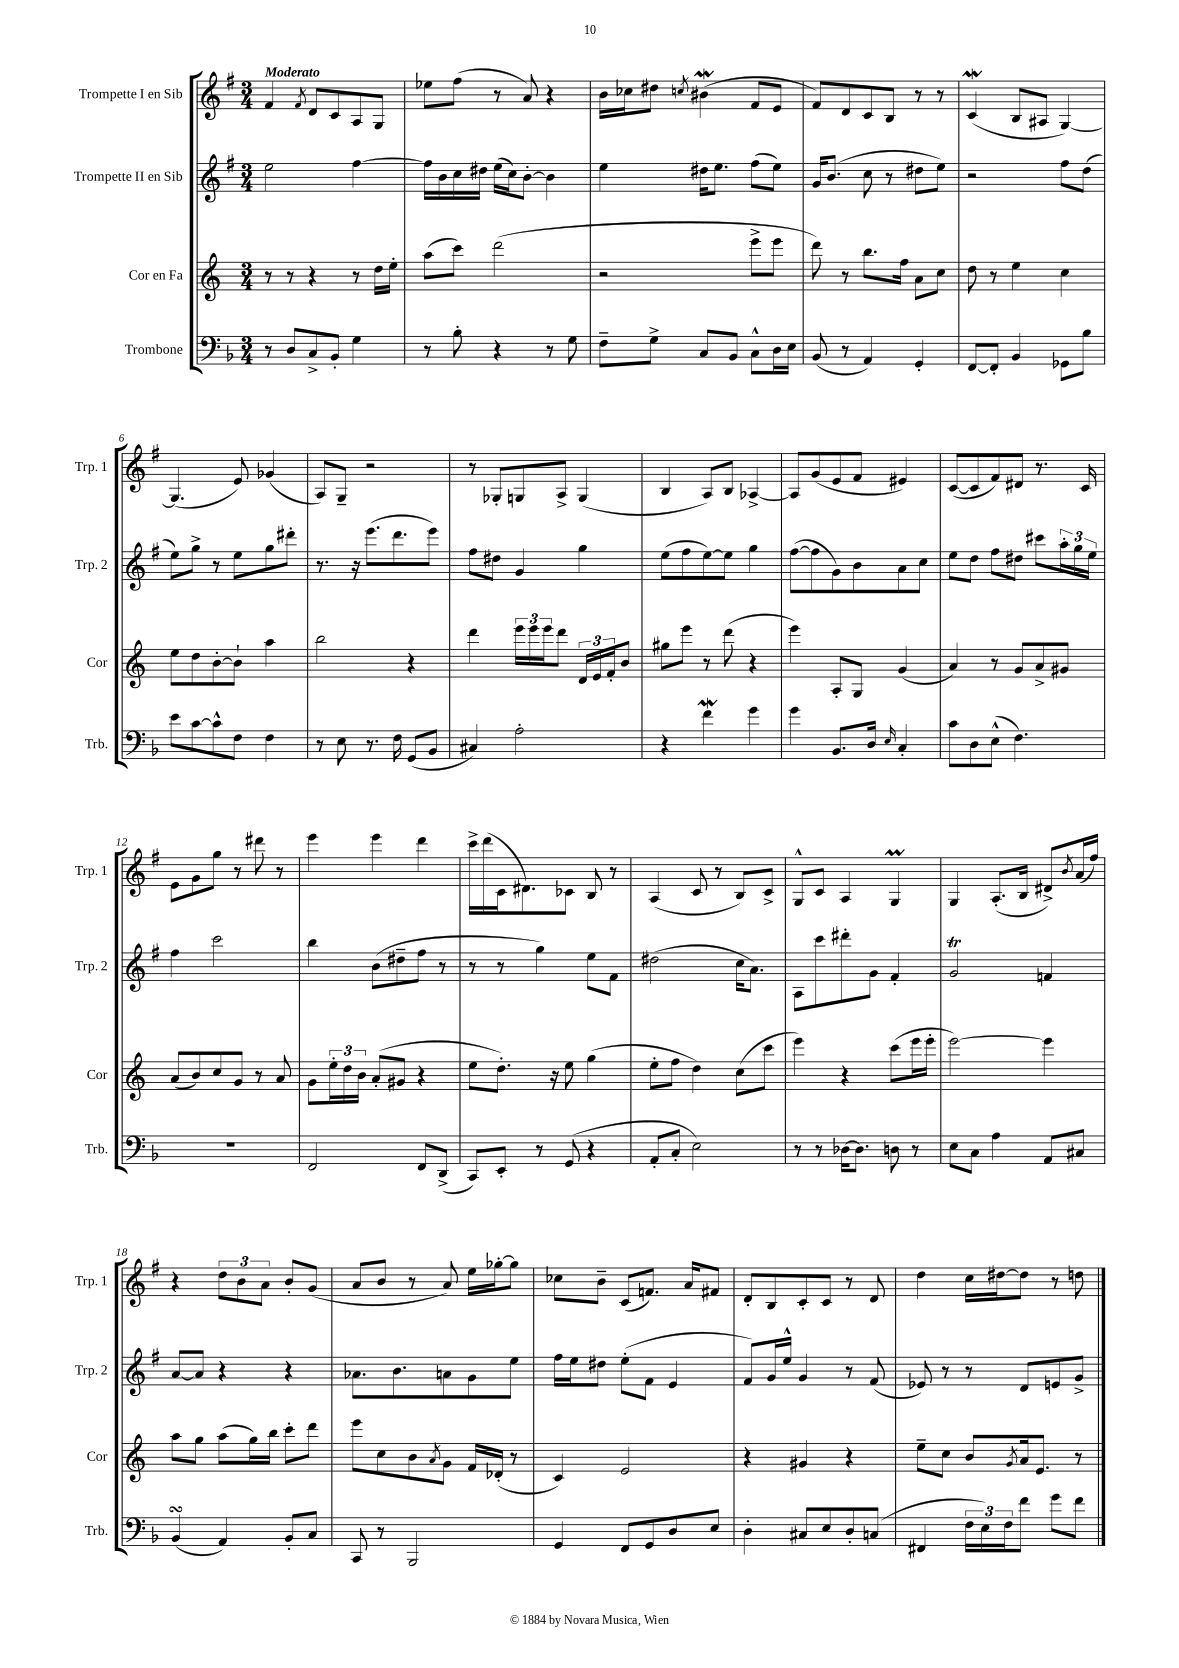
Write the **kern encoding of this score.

**kern	**kern	**kern	**kern
*part4	*part3	*part2	*part1
*staff4	*staff3	*staff2	*staff1
*I"Trombone	*I"Cor en Fa	*I"Trompette II en Sib	*I"Trompette I en Sib
*I'Trb.	*I'Cor	*I'Trp. 2	*I'Trp. 1
*clefF4	*clefG2	*clefG2	*clefG2
*k[b-]	*k[]	*k[f#]	*k[f#]
*M3/4	*M3/4	*M3/4	*M3/4
=1	=1	=1	=1
!	!	!	!LO:TX:a:B:t=Moderato
8r	8r	2ee\	4f#/
8D/L	8r	.	.
.	.	.	8qf#/
8C^/	4r	.	8d/L
8BB-'/J	.	.	8c/
4G\	8r	[4ff#\	8A/
.	16dd\LL	.	8G/J
.	16ee'\JJ	.	.
=2	=2	=2	=2
8r	(8aa\L	16ff#\LL]	8ee-X\L
.	.	16b\	.
8B-'\	8ccc\J)	16cc\	(8ff#\J
.	.	16dd#X\JJ	.
4r	(2ddd\	(16ee\LL	8r
.	.	16cc\J)	.
.	.	[8b'\J	8a/)
8r	.	4b\]	4r
8G\	.	.	.
=3	=3	=3	=3
8F~\L	2r	4ee\	16b\LL
.	.	.	16cc-X\J
8G^\J	.	.	8dd#X\J
.	.	.	8qccn/
8C/L	.	16dd#X\KL	(4b#XW\
.	.	8.ee\J	.
8BB-/J	.	.	.
8C^^\L	8eee^\L	(8ff#\L	8f#/L
16D\L	8eee\J	8ee\J)	8e/J
16E\JJ	.	.	.
=4	=4	=4	=4
(8BB-/	8ddd\)	16g/KL	8f#/L)
.	.	(8.b/J	.
8r	8r	.	8d/
4AA/)	8.bb\L	8cc\	8c/
.	.	8r	8B/J
.	16ff\Jk	.	.
4GG'/	8a\L	8dd#X\L	8r
.	8cc\J	8ee\J)	8r
=5	=5	=5	=5
[8FF/L	8dd\	2r	(4cw/
8FF'/J]	8r	.	.
4BB-/	4ee\	.	8B/L
.	.	.	8A#X/J
8GG-X\L	4cc\	8ff#\L	[4G/)
8B-\J	.	(8dd\J	.
!!LO:LB:g=z
=6	=6	=6	=6
8e\L	8ee\L	8ee\L)	(4.G/]
[8c\	8dd\	8gg^\J	.
8c^^\]	[8b'\	8r	.
8F\J	8b`\J]	8ee\L	8e/)
4F\	4aa\	8gg\	(4g-X/
.	.	8ddd#X'\J	.
=7	=7	=7	=7
8r	2bb\	8.r	8A/L)
8E\	.	.	8G~/J
.	.	16r	.
8.r	.	(8.eee\L	2r
16F\	.	8.ddd\	.
(8GG/L	4r	.	.
8BB-/J	.	8eee\J)	.
=8	=8	=8	=8
4C#X/)	4ddd\	8ff#\L	8r
.	.	8dd#X\J	8G-X'/L
2A'\	24eee\LL	4g/	8Gn/
.	24eee\	.	.
.	24eee\J	.	.
.	8ddd\J	.	8A^/J
.	24d/LL	4gg\	(4G/
.	24e/	.	.
.	24f'/J	.	.
.	8b/J	.	.
=9	=9	=9	=9
4r	8gg#X\L	(8ee\L	4B/
.	8eee\J	8ff#\	.
4fw\	8r	[8ee\)	8A/L)
.	(8ddd\	8ee\J]	8B/J
4g\	4r	4gg\	[4A-X^/
=10	=10	=10	=10
4g\	4eee\)	([8ff#\L	8A-/L]
.	.	8ff#\]	(8g/
8.BB-/L	8A'/L	8g\)	8e/
.	8G/J	8b\	8f#/J
16D/Jk	.	.	.
16qqE/	.	.	.
4C'/	(4g/	8a\	4e#X/)
.	.	8cc\J	.
=11	=11	=11	=11
8c\L	4a/)	8ee\L	([8c/L
8D\	.	8dd\J	8c/]
(8E^^\J	8r	8ff#\L	8f#/)
4.F\)	8g/L	8dd#X\J	8d#X/J
.	8a^/	8ccc#X\L	8.r
.	8g#X/J	24aa'\L	.
.	.	24gg\	.
.	.	.	16c/
.	.	24ee\JJ	.
!!LO:LB:g=z
=12	=12	=12	=12
2.r	(8a/L	4ff#\	8e\L
.	8b/)	.	8g\
.	8cc/	2ccc\	8gg\J
.	8g/J	.	8r
.	8r	.	8ddd#X\
.	8a/	.	8r
=13	=13	=13	=13
2FF/	8g\L	4bb\	4eee\
.	24ee'\L	.	.
.	24dd\	.	.
.	24b\JJ	.	.
.	(8a'/L	(8b\L	4eee\
.	8g#X/J	8dd#X~\	.
8FF/L	4r	8ff#\J	4ddd\
(8DD^/J	.	8r	.
=14	=14	=14	=14
8CC/L)	8ee\L	8r	16ccc^\LL
.	.	.	(16ddd\
8EE'/J	8.dd'\J)	8r	16c\J
.	.	.	8.d#X\)
8r	.	4gg\)	.
.	16r	.	.
(8GG/	8ee\	.	8c-X\J
4r	(4gg\	8ee\L	8B/
.	.	8f#\J	8r
=15	=15	=15	=15
8AA'/L	8ee'\L	(2dd#X\	(4A/
8C'/J	8ff\J	.	.
2E\)	4dd\)	.	8c/
.	.	.	8r
.	(8cc\L	16cc\KL	8B/L)
.	.	8.a\J)	.
.	8ccc\J	.	8c^/J
=16	=16	=16	=16
8r	4eee\)	8A\L	8G^^/L
8r	.	8ccc\	8c/J
[16D-X\KL	4r	8ddd#X'\	4A/
8.D-\J]	.	.	.
.	.	8g\J	.
8Dn\	(8ccc\L	4f#'/	4GM/
8r	16eee\L	.	.
.	16eee'\JJ	.	.
=17	=17	=17	=17
8E\L	[2eee\)	2gT/	4G/
8C\J	.	.	.
4A\	.	.	(8.A'/L
.	.	.	16B/Jk
8AA/L	4eee\]	4fn/	8d#X^/L)
.	.	.	8qb/
8C#X/J	.	.	(16a/L
.	.	.	16ff#/JJ)
!!LO:LB:g=z
=18	=18	=18	=18
(4BB-sSSs/	8aa\L	[8a/L	4r
.	8gg\J	8a/J]	.
4AA/)	(8aa\L	4r	12dd\L
.	.	.	12b\
.	16gg\L)	.	.
.	.	.	12a\J
.	16bb\JJ	.	.
8BB-'/L	8ccc'\L	4r	8b'/L
8C/J	8ddd\J	.	(8g/J
=19	=19	=19	=19
8CC/	8eee\L	8.a-X\L	8a/L
8r	8cc\	.	8b/J
.	.	8.b\	.
2BBB-/	8b\	.	8r
.	8qa/	.	.
.	8g\J	8an\	8a/)
.	16f/LL	8g\	16ee\LL
.	(16d-X'/JJ	.	[16gg-X'\J
.	8r	8ee\J	8gg-\J]
=20	=20	=20	=20
4GG/	4c/)	16ff#\LL	8cc-X\L
.	.	16ee\J	.
.	.	8dd#X\J	8b~\J
8FF/L	2e/	(8ee'\L	(8c/L
8GG/	.	8f#\J	8.fn/J)
8D/	.	4e/	.
.	.	.	16a/KL
8E/J	.	.	8f#X/J
=21	=21	=21	=21
4D'\	4r	8f#/L)	8d'/L
.	.	16g/L	8B/
.	.	16ee^^/JJ	.
8C#X/L	4g#X/	4g/	8c'/
8E/	.	.	8c/J
8D'/	4r	8r	8r
(8Cn/J	.	(8f#/	8d/
=22	=22	=22	=22
4FF#X/	8ee~\L	8e-X/)	4dd\
.	8cc\J	8r	.
24F\LL	8b/L	8r	16cc\LL
24E\)	.	.	.
.	.	.	[16dd#X\J
24F\J	.	.	.
.	8qg/	.	.
8f\J	16a/k	8d/L	8dd#\J]
.	8.e/J	.	.
8g\L	.	8en/	8r
8f\J	8r	8g^/J	8ddn\
==	==	==	==
*-	*-	*-	*-
